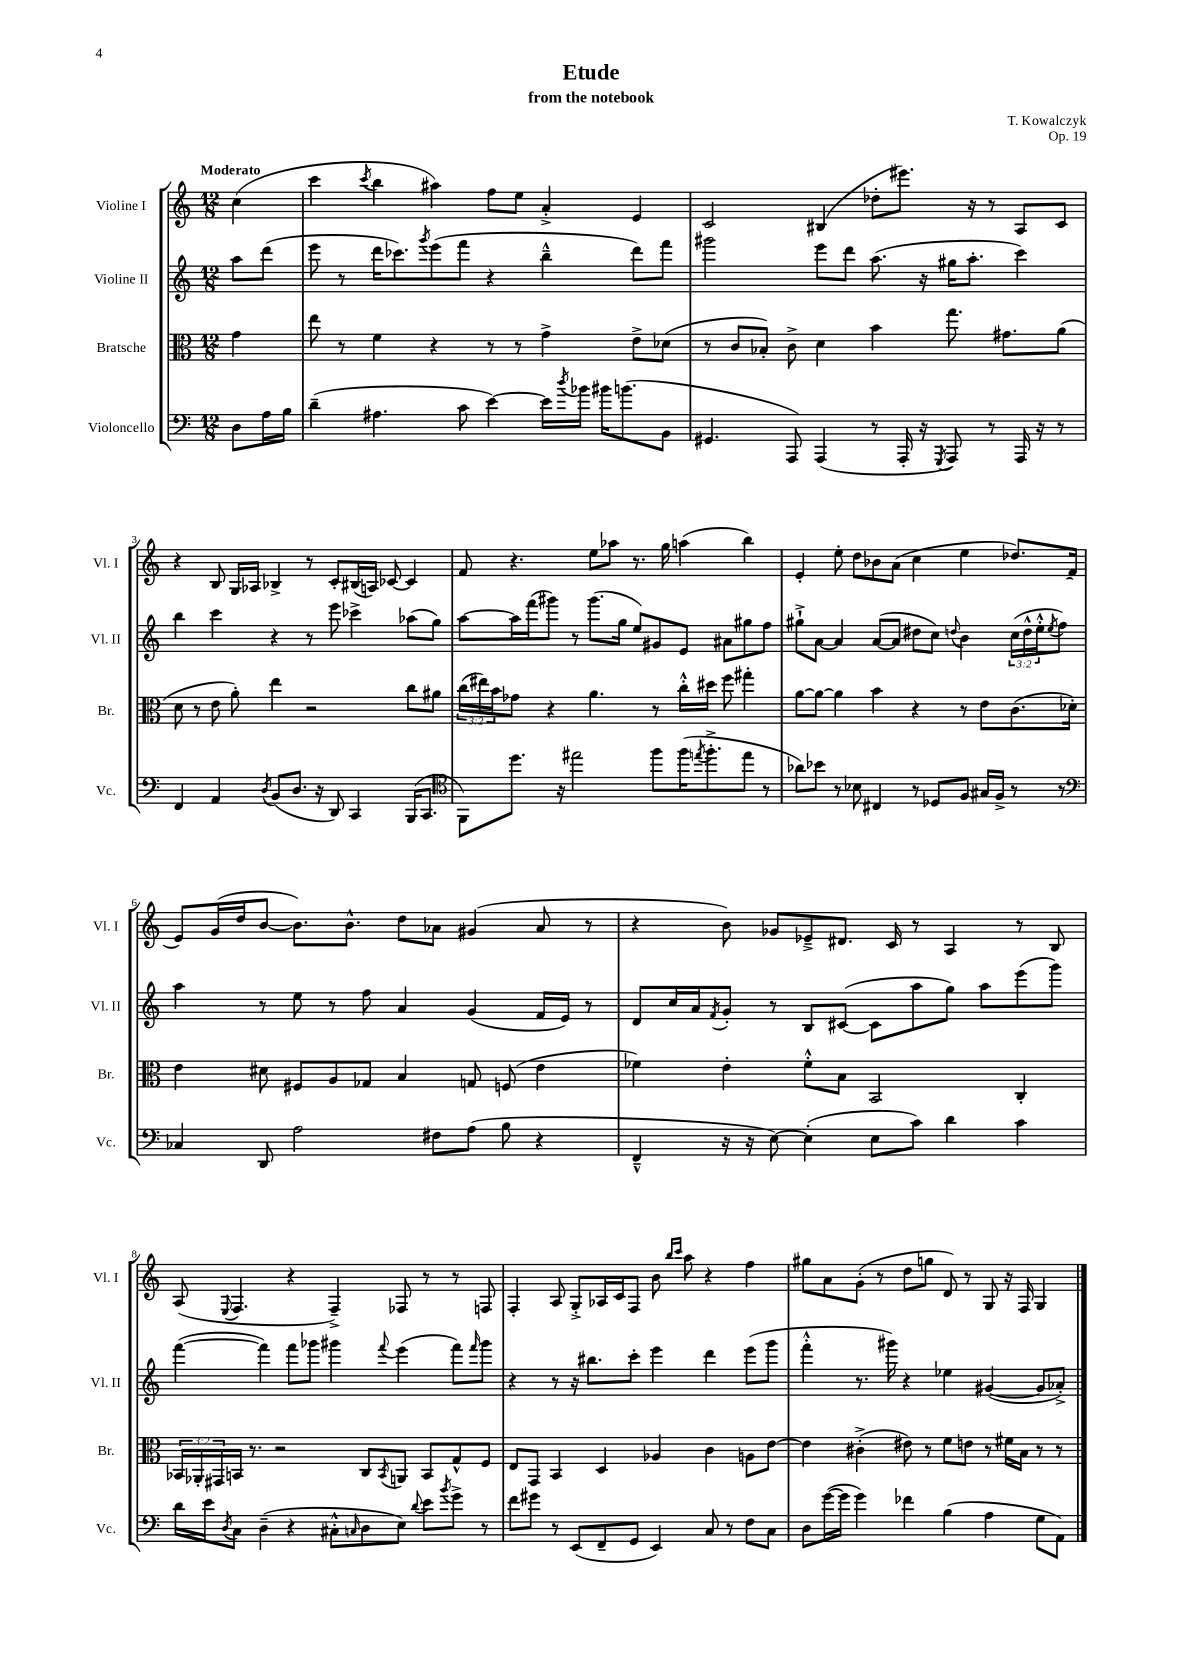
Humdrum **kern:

**kern	**kern	**kern	**kern
*staff4	*staff3	*staff2	*staff1
*clefF4	*clefC3	*clefG2	*clefG2
*k[]	*k[]	*k[]	*k[]
*M12/8	*M12/8	*M12/8	*M12/8
8D	4g	8aa	(4cc
16A	.	(8ddd	.
16B	.	.	.
=	=	=	=
(4d~	8ee	8eee	4ccc
.	8r	8r	.
.	.	.	8qccc
4.A#	4f	16ddd	4bb
.	.	8.ccc-)	.
.	.	8qggg	.
.	4r	(8eee	4aa#)
8c	.	8fff	.
[4e)	8r	4r	8ff
.	8r	.	8ee
16e]	4g^	4bb~^^	4a'^
8qdd	.	.	.
16b-	.	.	.
16b#	.	.	.
(8.b	.	.	.
.	8e^	8ddd)	4e
8BB	(8d-	8fff	.
=	=	=	=
4.GG#	8r	2ggg#	2c
.	8c	.	.
.	8B-')	.	.
8AAA)	8c^	.	.
(4AAA	4d	8eee	(4B#
.	.	8ddd	.
8r	4b	(8.aa	8dd-'
16AAA'	.	.	8.eee#)
16r	.	16r	.
8qGGG	.	.	.
8AAA)	8.gg	16gg#	.
.	.	8.aa'	16r
8r	.	.	8r
.	8.g#	.	.
16AAA	.	4ccc)	8A
16r	.	.	.
8r	(8a	.	8c
=	=	=	=
4FF	8d	4bb	4r
.	8r	.	.
4AA	8e	4ccc	8B
.	8a')	.	16G
.	.	.	16A-
8qD	.	.	.
(8BB	4ee	4r	4B-^
8.D	.	.	.
.	2r	8r	8r
16r	.	.	.
8DD)	.	8eee	8c'
4CC	.	4ccc-^	(16B#
.	.	.	16A)
.	.	.	[8c-
(16BBB	8cc	(8aa-	4c-]
8.CC	.	.	.
.	8a#	8gg)	.
=	=	=	=
*clefC4	*	*	*
8FF)	(24cc	[8aa	8f
.	24ee#)	.	.
.	24b	.	.
8.dd	8g-	16aa]	4.r
.	.	(16fff	.
.	4r	8ggg#)	.
16r	.	.	.
2ee#	.	8r	.
.	4.a	(8.ggg#	8ee
.	.	.	8aa-
.	.	16gg	.
.	.	8ee)	8.r
8ff	8r	8g#	.
.	.	.	16gg
(16ff	16cc'^^	8e	(4aa
8qee	.	.	.
8.ff'^	16dd#	.	.
.	8ff	8a#	.
8ee	4gg#'	8gg#	4bb)
8r	.	8ff	.
=	=	=	=
8a-)	[8a	8gg#`^	4e'
8b-	8a_	[8a	.
8r	4a]	4a]	8ee'
8B-	.	.	8dd
4C#	4b	([8a	8b-
.	.	8a]	(8a
8r	4r	8dd#	4cc
8D-	.	8cc)	.
.	.	8qqdd	.
8F	8r	4b	4ee
16G#	8e	.	.
16F^	.	.	.
8r	(8.c	(24cc	8.dd-)
.	.	24dd^^	.
.	.	24ee'^^	.
.	.	8qee	.
8r	.	8ff)	.
.	16d-')	.	(16f
=	=	=	=
*clefF4	*	*	*
4C-	4e	4aa	8e)
.	.	.	(16g
.	.	.	16dd
8DD	8d#	8r	[8b
2A	8F#	8ee	8.b])
.	8A	8r	.
.	.	.	8.b^^
.	8G-	8ff	.
.	4B	4a	8dd
8F#	.	.	8a-
(8A	8G	(4g	(4g#
8B	(8F	.	.
4r	4e	16f	8a-
.	.	16e)	.
.	.	8r	8r
=	=	=	=
4FF~^^	4f-)	8d	4r
.	.	16cc	.
.	.	16a	.
.	.	8qf	.
16r	4e'	8g'	8b)
16r	.	.	.
[8E)	.	8r	8g-
(4E']	8f-'^^	8B	8e-~^
.	8B	([8c#	8.d#
8E	2BB	8c#]	.
.	.	.	16c
8c)	.	8aa	8r
4d	.	8gg)	4A
.	.	8aa	.
4c	4C'	(8eee	8r
.	.	8ggg)	8B
=	=	=	=
16d	24BB-	([4fff	(8A
.	24AA-'	.	.
16e	.	.	.
.	24GG#	.	.
8qD	.	.	8qqE
8C	16BB	.	4.F
.	8.r	.	.
(4D~	.	4fff])	.
.	2r	.	.
4r	.	8fff	4r
.	.	8ggg-	.
8C#'^^	.	4ggg#	4F~^)
16qqC	.	.	.
8D	8C	.	.
.	8qBB	8qqfff	.
8E)	8AA	(4eee	8F-
8qqd	.	.	.
8e	8BB	.	8r
8qb	.	.	.
8g^	8G^^	8fff)	8r
.	.	16qqfff	.
8r	8F	8ggg#	8F
=	=	=	=
8f	8E	4r	4F'
8g#	8GG	.	.
8r	4BB	8r	8A
(8EE	.	16r	8G'^
.	.	8.bb#	.
8FF~	4D	.	16A-
.	.	.	16c
8GG	.	8ccc'	8F
4EE)	4A-	4eee	8b
.	.	.	16qqbb
.	.	.	16qqccc
.	.	.	8aa
8C	4c	4ddd	4r
8r	.	.	.
8F	8A	(8eee	4ff
8C	[8e	8ggg	.
=	=	=	=
8D	4e]	4fff'^^	8gg#
([16g	.	.	8a
16g]	.	.	.
4g)	(4c#'^	8.r	(8g'
.	.	.	8r
.	.	16ggg#)	.
4f-	8e#)	4r	8dd
.	8r	.	8gg
(4B	8f	4ee-	8d)
.	8e	.	8r
4A	8r	([4g#	8G
.	16f#	.	16r
.	16B	.	16F
8G	8r	8g#]	4G
8AA)	8r	8a-'^)	.
==	==	==	==
*-	*-	*-	*-
